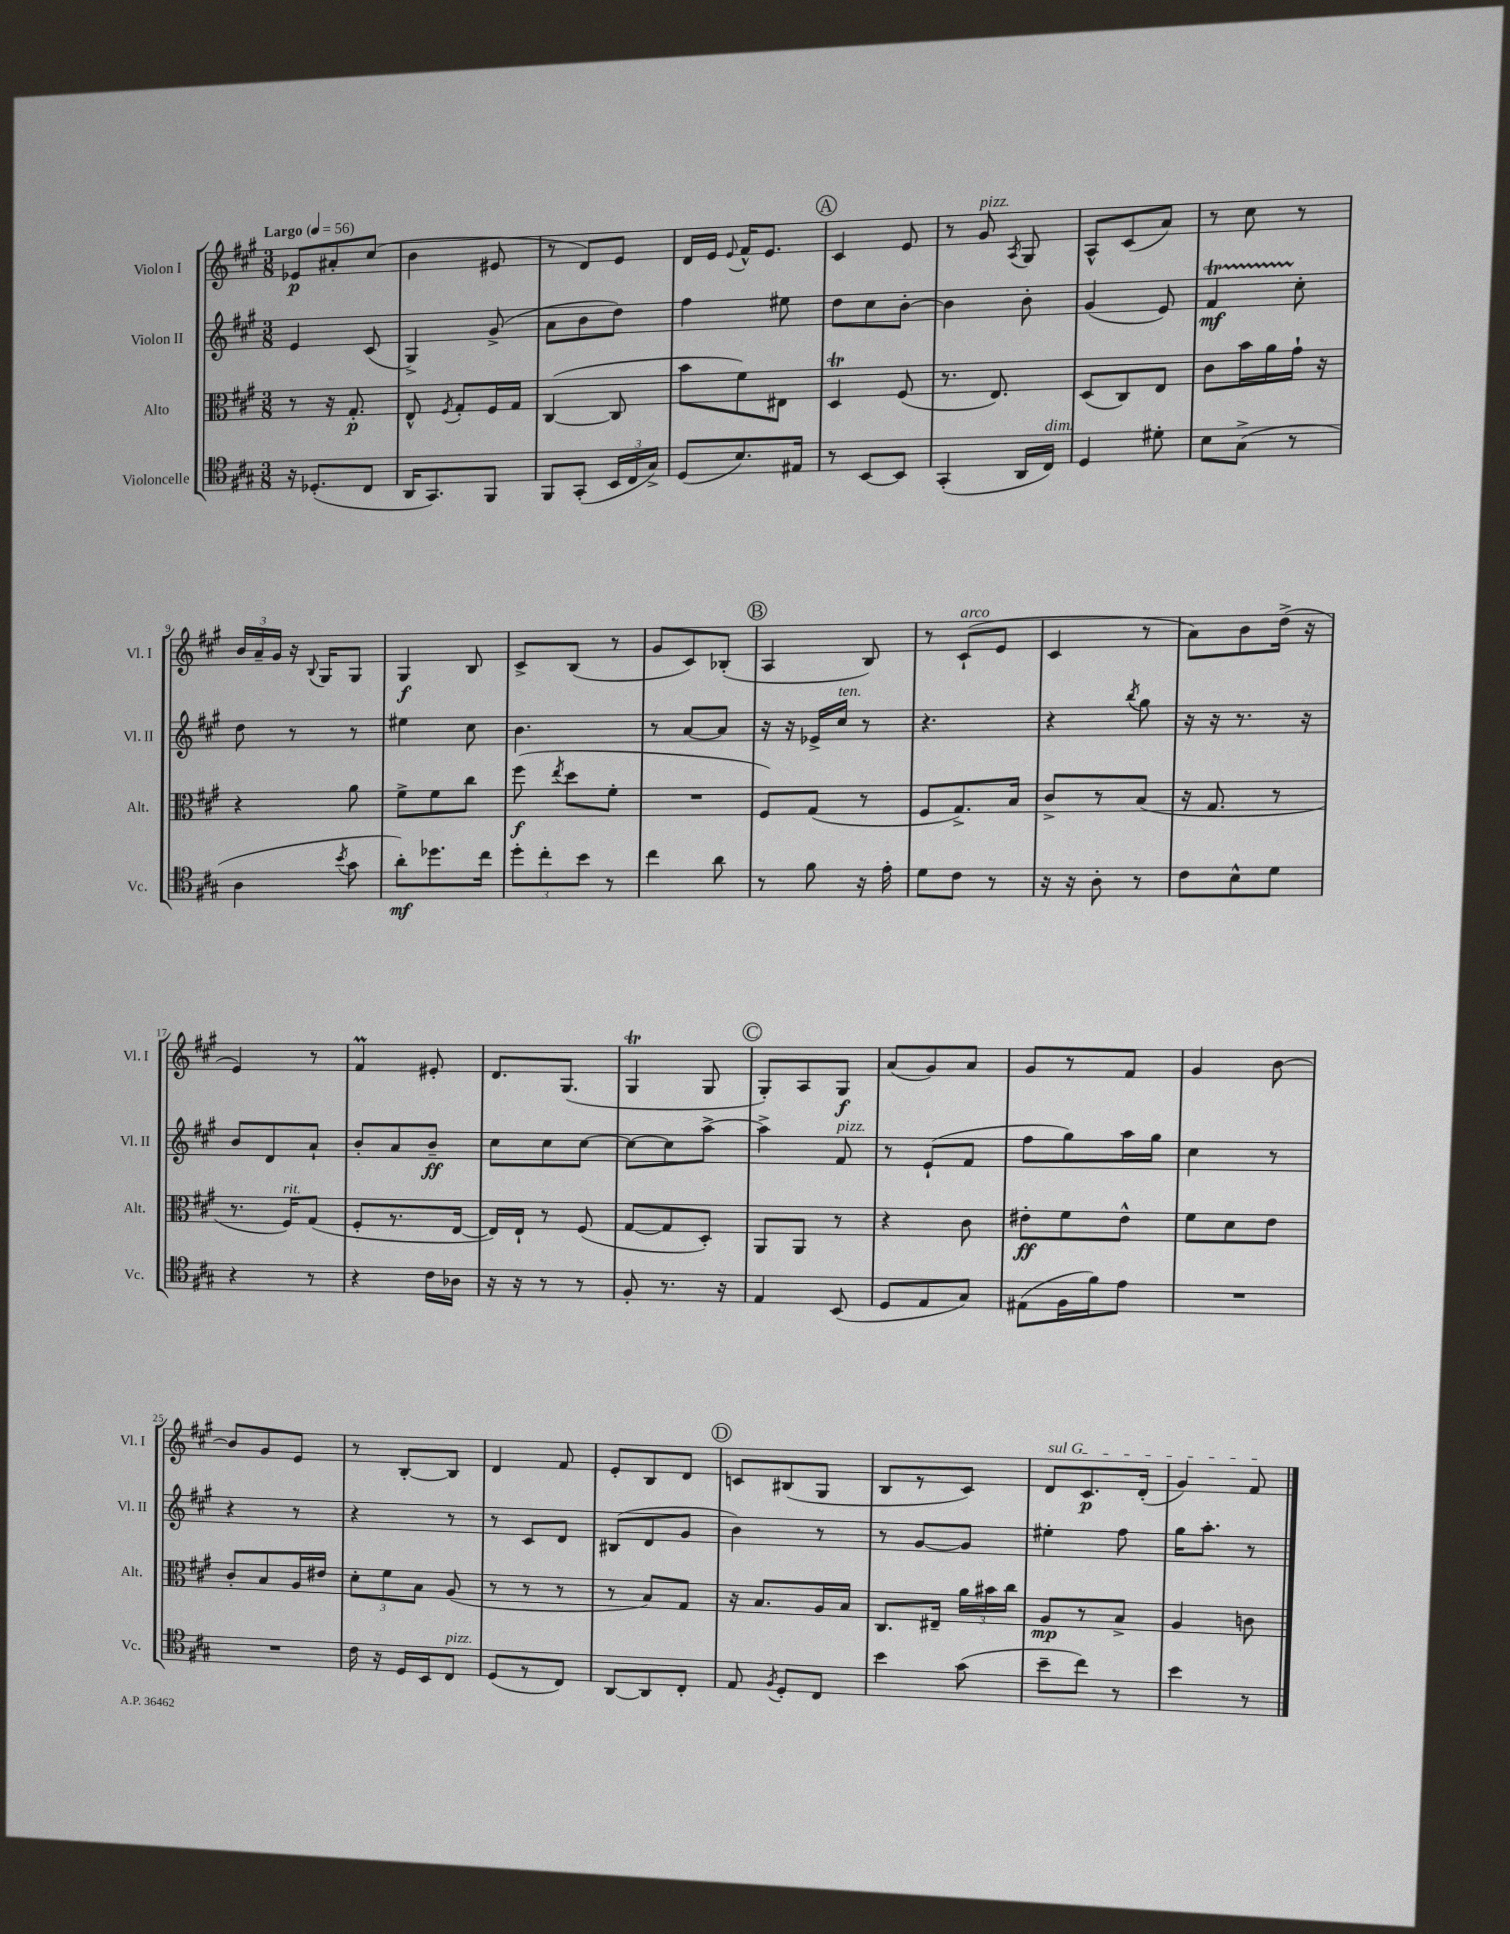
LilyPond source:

<<
\new StaffGroup <<
\new Staff = "s0" \with { instrumentName = "Violon I" shortInstrumentName = "Vl. I" } {
    \clef treble \key a \major \numericTimeSignature \time 3/8 \tempo "Largo" 4 = 56
    \autoBeamOff ees'8[\p ais'8-. cis''8]( |
    b'4 eis'8 |
    r8 d'8[) e'8] |
    d'16[ e'16] \appoggiatura { e'8 } fis'16[-^ e'8.] |
    \mark \markup { \circle "A" } cis'4 e'8 |
    r8 gis'8^\markup { \italic "pizz." } \acciaccatura { a8 } gis8 |
    a8[-^ cis'8( a'8]) |
    r8 cis''8 r8 |
    \tuplet 3/2 { b'16[ a'16-- gis'16] } r16 \appoggiatura { b8 } gis16[ gis8] |
    gis4\f b8 |
    cis'8[-> b8]( r8 |
    gis'8[ cis'8) bes8]-.( |
    \mark \markup { \circle "B" } a4 b8) |
    r8 cis'8[-!^\markup { \italic "arco" }( e'8] |
    cis'4 r8 |
    a'8[) b'8 d''16]->( r16 |
    e'4) r8 |
    fis'4\prall eis'8-. |
    d'8.[ gis8.]( |
    gis4\trill gis8 |
    \mark \markup { \circle "C" } gis8[-.) a8 gis8]\f |
    a'8[( gis'8) a'8] |
    gis'8[ r8 fis'8] |
    gis'4 b'8~ |
    b'8[ gis'8 e'8] |
    r8 b8[~-. b8] |
    d'4 fis'8 |
    e'8[-. b8 d'8] |
    \mark \markup { \circle "D" } c'8[ bis8( gis8] |
    b8[ r8 cis'8]) |
    \once \override TextSpanner.bound-details.left.text = \markup { \italic "sul G" } d'8[\startTextSpan cis'8.\p d'16]-.( |
    gis'4) fis'8\stopTextSpan \bar "|." |
}
\new Staff = "s1" \with { instrumentName = "Violon II" shortInstrumentName = "Vl. II" } {
    \clef treble \key a \major \numericTimeSignature \time 3/8
    \autoBeamOff e'4 cis'8( |
    gis4->) gis'8->( |
    a'8[ b'8 d''8]) |
    fis''4 eis''8 |
    \mark \markup { \circle "A" } d''8[ cis''8 b'8]~-. |
    b'4 b'8-. |
    gis'4( e'8) |
    fis'4\startTrillSpan\mf cis''8-.\stopTrillSpan |
    d''8 r8 r8 |
    eis''4 cis''8 |
    b'4. |
    r8 a'8[~ a'8] |
    \mark \markup { \circle "B" } r16 r16 ees'16[-> cis''16]^\markup { \italic "ten." } r8 |
    r4. |
    r4 \acciaccatura { b''8 } gis''8 |
    r16 r16 r8. r16 |
    b'8[ d'8 a'8]-! |
    b'8[-. a'8 b'8]--\ff |
    cis''8[ cis''8 cis''8]~ |
    cis''8[~ cis''8 a''8]~-> |
    \mark \markup { \circle "C" } a''4-> fis'8^\markup { \italic "pizz." } |
    r8 e'8[-!( fis'8] |
    fis''8[ gis''8) a''16 gis''16] |
    cis''4 r8 |
    r4 r8 |
    r4 r8 |
    r8 cis'8[ d'8] |
    bis8[( d'8 gis'8] |
    \mark \markup { \circle "D" } b'4) r8 |
    r8 gis'8[~ gis'8] |
    eis''4-. fis''8 |
    gis''16[ a''8.]-. r8 \bar "|." |
}
\new Staff = "s2" \with { instrumentName = "Alto" shortInstrumentName = "Alt." } {
    \clef alto \key a \major \numericTimeSignature \time 3/8
    \autoBeamOff r8 r16 gis8.-.\p |
    e8-^ \acciaccatura { fis8 } gis8[-. fis16 gis16] |
    cis4~( cis8 |
    b'8[ fis'8) eis8] |
    \mark \markup { \circle "A" } d4\trill fis8( |
    r8. e8.) |
    d8[( cis8) e8] |
    cis'8[ b'16 a'16 gis'16]-! r16 |
    r4 a'8 |
    fis'8[-> fis'8 cis''8] |
    fis''8\f( \acciaccatura { e''8 } d''8[ fis'8]-. |
    R4. |
    \mark \markup { \circle "B" } fis8[) gis8]( r8 |
    fis8[ gis8.->) b16] |
    cis'8[-> r8 b8]( |
    r16 gis8. r8 |
    r8. fis16[^\markup { \italic "rit." }) gis8]( |
    fis8[-. r8. e16]~ |
    e16[) e16]-! r8 fis8( |
    gis8[~ gis8 d8]-.) |
    \mark \markup { \circle "C" } a,8[ a,8] r8 |
    r4 cis'8 |
    eis'8[-.\ff fis'8 eis'8]-^ |
    fis'8[ d'8 e'8] |
    cis'8[-. b8 a16 eis'16] |
    \tuplet 3/2 { d'8[-. fis'8 b8] } a8( |
    r8 r8 r8 |
    r8 b8[) gis8] |
    \mark \markup { \circle "D" } r16 b8.[ a16 b16] |
    cis8.[ eis16]-- \tuplet 3/2 { a'16[ bis'16 cis''16] } |
    a8[\mp r8 b8]-> |
    a4 c'8 \bar "|." |
}
\new Staff = "s3" \with { instrumentName = "Violoncelle" shortInstrumentName = "Vc." } {
    \clef tenor \key a \major \numericTimeSignature \time 3/8
    \autoBeamOff r16 des8.[-.( cis8] |
    a,16[ gis,8.) fis,8] |
    fis,8[ gis,8]-.( \tuplet 3/2 { b,16[ cis16 gis16]->) } |
    d8[( b8.) eis16] |
    \mark \markup { \circle "A" } r8 b,8[~ b,8] |
    gis,4-.( a,16[ cis16]^\markup { \italic "dim." }) |
    d4 dis'8-. |
    b8[ gis8]->( r8 |
    a4 \acciaccatura { b'8 } gis'8 |
    a'8[-.\mf) des''8. cis''16] |
    \tuplet 3/2 { d''8[-. cis''8-. b'8] } r8 |
    cis''4 a'8 |
    \mark \markup { \circle "B" } r8 fis'8 r16 e'16-. |
    d'8[ cis'8] r8 |
    r16 r16 a8-. r8 |
    cis'8[ b8-^ d'8] |
    r4 r8 |
    r4 cis'16[ aes16] |
    r16 r16 r8 r8 |
    fis8-. r8. r16 |
    \mark \markup { \circle "C" } e4 b,8( |
    d8[ e8 gis8]) |
    eis8[( fis16 fis'16) e'8] |
    R4. |
    R4. |
    cis'16 r16 d16[ b,16 cis8]^\markup { \italic "pizz." } |
    d8[( r8 cis8]) |
    a,8[~ a,8 cis8]-. |
    \mark \markup { \circle "D" } e8 \acciaccatura { fis8 } d8[-. cis8] |
    b'4 gis'8( |
    b'8[-- cis''8]) r8 |
    b'4 r8 \bar "|." |
}
>>
>>
